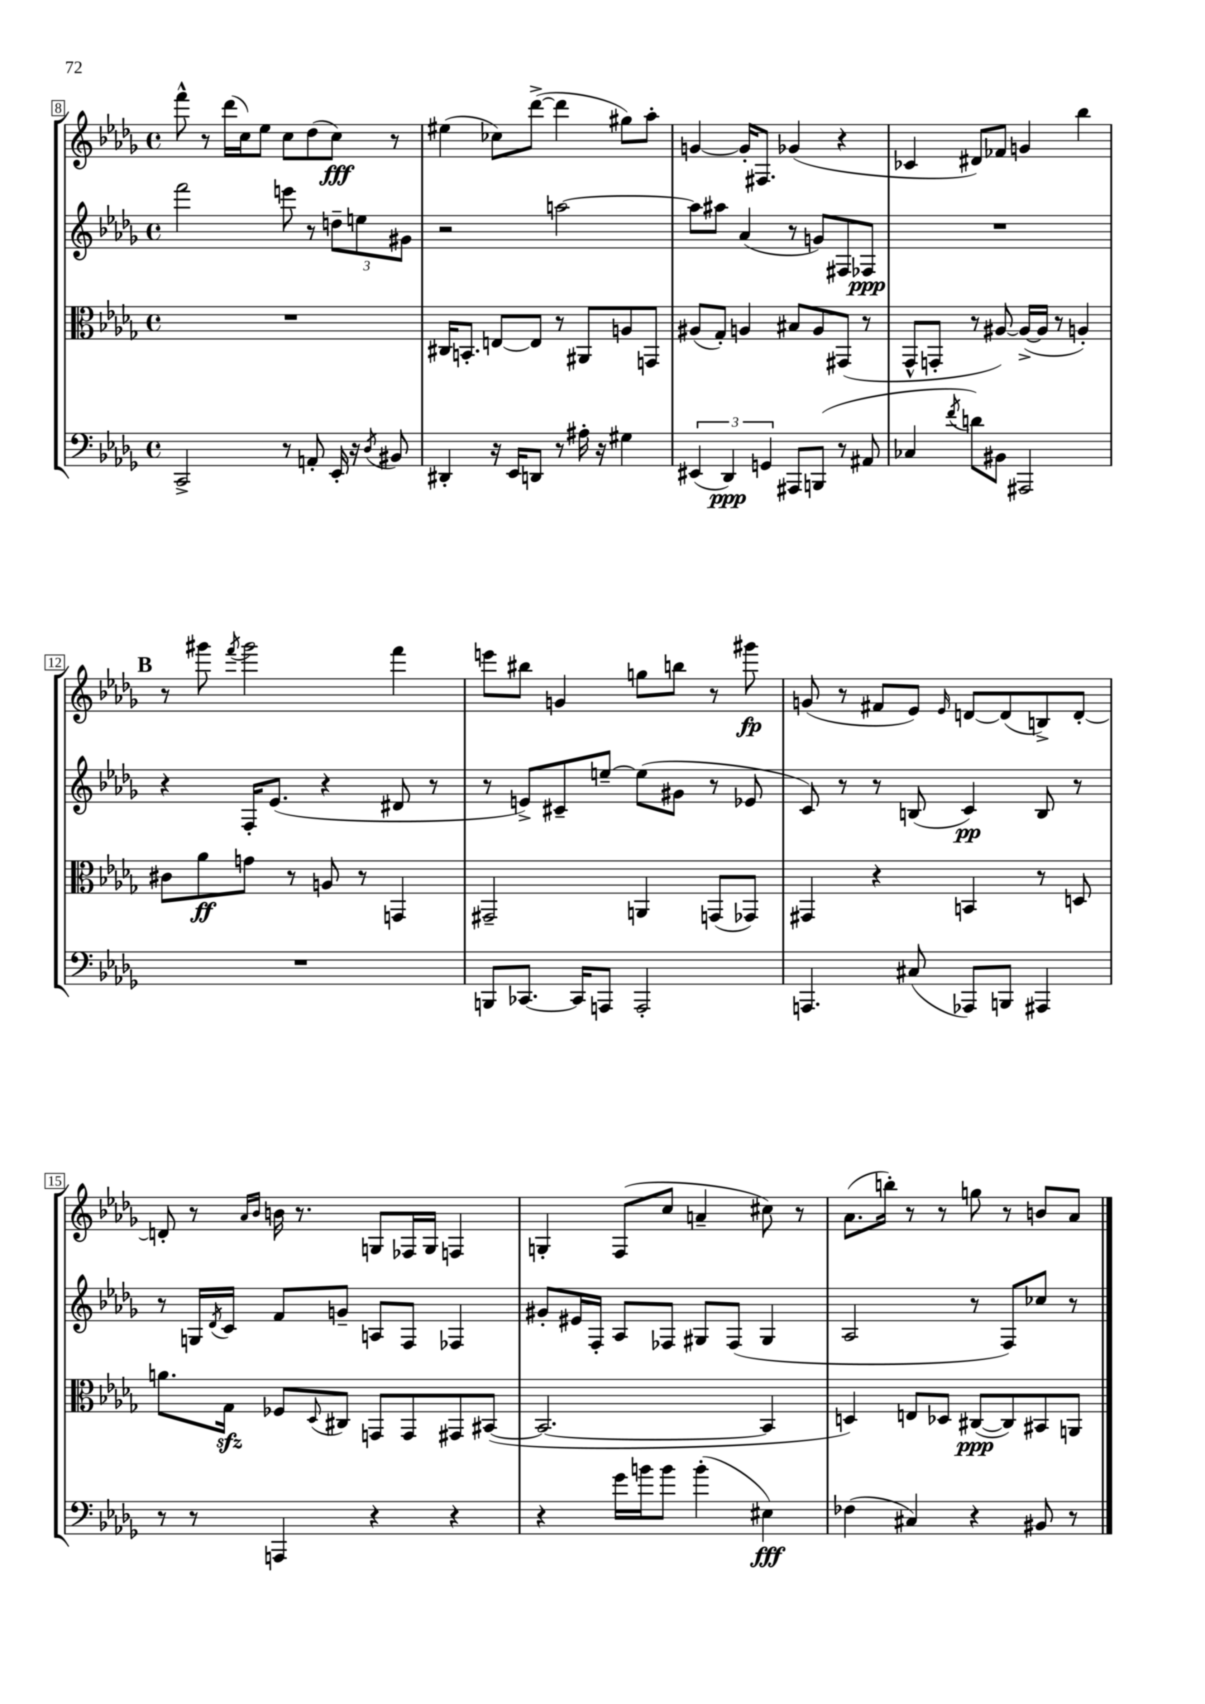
<<
\new StaffGroup <<
\new Staff = "s0" {
    \clef treble \key des \major \defaultTimeSignature \time 4/4
    f'''8-^ r8 des'''16( c''16) ees''8 c''8 des''8( c''8\fff) r8 |
    eis''4( ces''8) des'''8~->( des'''4 gis''8) aes''8-. |
    g'4~ g'16-. fis8. ges'4( r4 |
    ces'4 dis'8) fes'8 g'4 bes''4 |
    \mark \markup { \bold "B" } r8 gis'''8 \acciaccatura { f'''8 } gis'''2 f'''4 |
    e'''8 bis''8 g'4 g''8 b''8 r8 gis'''8\fp |
    g'8( r8 fis'8 ees'8) \grace { ees'16 } d'8~ d'8( b8->) d'8~-. |
    d'8-. r8 \grace { aes'16 bes'16 } b'16 r8. g8 fes16 g16 f4 |
    g4-. f8( c''8 a'4-- cis''8) r8 |
    aes'8.( b''16-.) r8 r8 g''8 r8 b'8 aes'8 \bar "|." |
}
\new Staff = "s1" {
    \clef treble \key des \major \defaultTimeSignature \time 4/4
    f'''2 e'''8 r8 \tuplet 3/2 { d''8-- e''8 gis'8 } |
    r2 a''2~ |
    a''8 ais''8 aes'4( r8 g'8) fis8 fes8\ppp |
    R1 |
    \mark \markup { \bold "B" } r4 f16-. ees'8.( r4 dis'8 r8 |
    r8 e'8->) cis'8-- e''8~-- e''8( gis'8 r8 ees'8 |
    c'8) r8 r8 b8( c'4\pp) b8 r8 |
    r8 g16 \acciaccatura { des'8 } c'16 f'8 g'8-- a8 f8 fes4 |
    gis'8-. eis'16 f16-. aes8 fes8 gis8 fes8( gis4 |
    aes2 r8 f8) ces''8 r8 \bar "|." |
}
\new Staff = "s2" {
    \clef alto \key des \major \defaultTimeSignature \time 4/4
    R1 |
    cis16 b,8.-. e8~ e8 r8 ais,8 a8 g,8 |
    ais8( ges8-.) a4 bis8 a8 gis,8( r8 |
    ges,8-^ g,8-. r8 ais8~) ais16~->( ais16 r8 a4-.) |
    \mark \markup { \bold "B" } cis'8 aes'8\ff g'8 r8 a8 r8 g,4 |
    gis,2-- a,4 g,8( ges,8) |
    gis,4 r4 b,4 r8 d8 |
    a'8. ges16\sfz fes8 \appoggiatura { des8 } cis8 g,8 g,8 gis,8 bis,8~( |
    bis,2.~ bis,4 |
    d4) e8 des8 cis8~\ppp( cis8) bis,8 a,8 \bar "|." |
}
\new Staff = "s3" {
    \clef bass \key des \major \defaultTimeSignature \time 4/4
    c,2-> r8 a,8-. ees,16-. r16 \acciaccatura { des8 } bis,8 |
    dis,4-. r16 ees,16 d,8 r8 ais16-. r16 gis4 |
    \tuplet 3/2 { eis,4( des,4\ppp) g,4 } ais,,8 b,,8( r8 ais,8 |
    ces4 \acciaccatura { f'8 } d'8) bis,8 ais,,2 |
    \mark \markup { \bold "B" } R1 |
    b,,8 ces,8.~ ces,16 a,,8 a,,2-. |
    a,,4. cis8( aes,,8) b,,8 ais,,4 |
    r8 r8 a,,4 r4 r4 |
    r4 ges'16 b'16 b'8 b'4-.( eis4\fff) |
    fes4( cis4) r4 bis,8 r8 \bar "|." |
}
>>
>>
\layout { \context { \Score currentBarNumber = #8 \override BarNumber.stencil = #(make-stencil-boxer 0.1 0.3 ly:text-interface::print) } }
